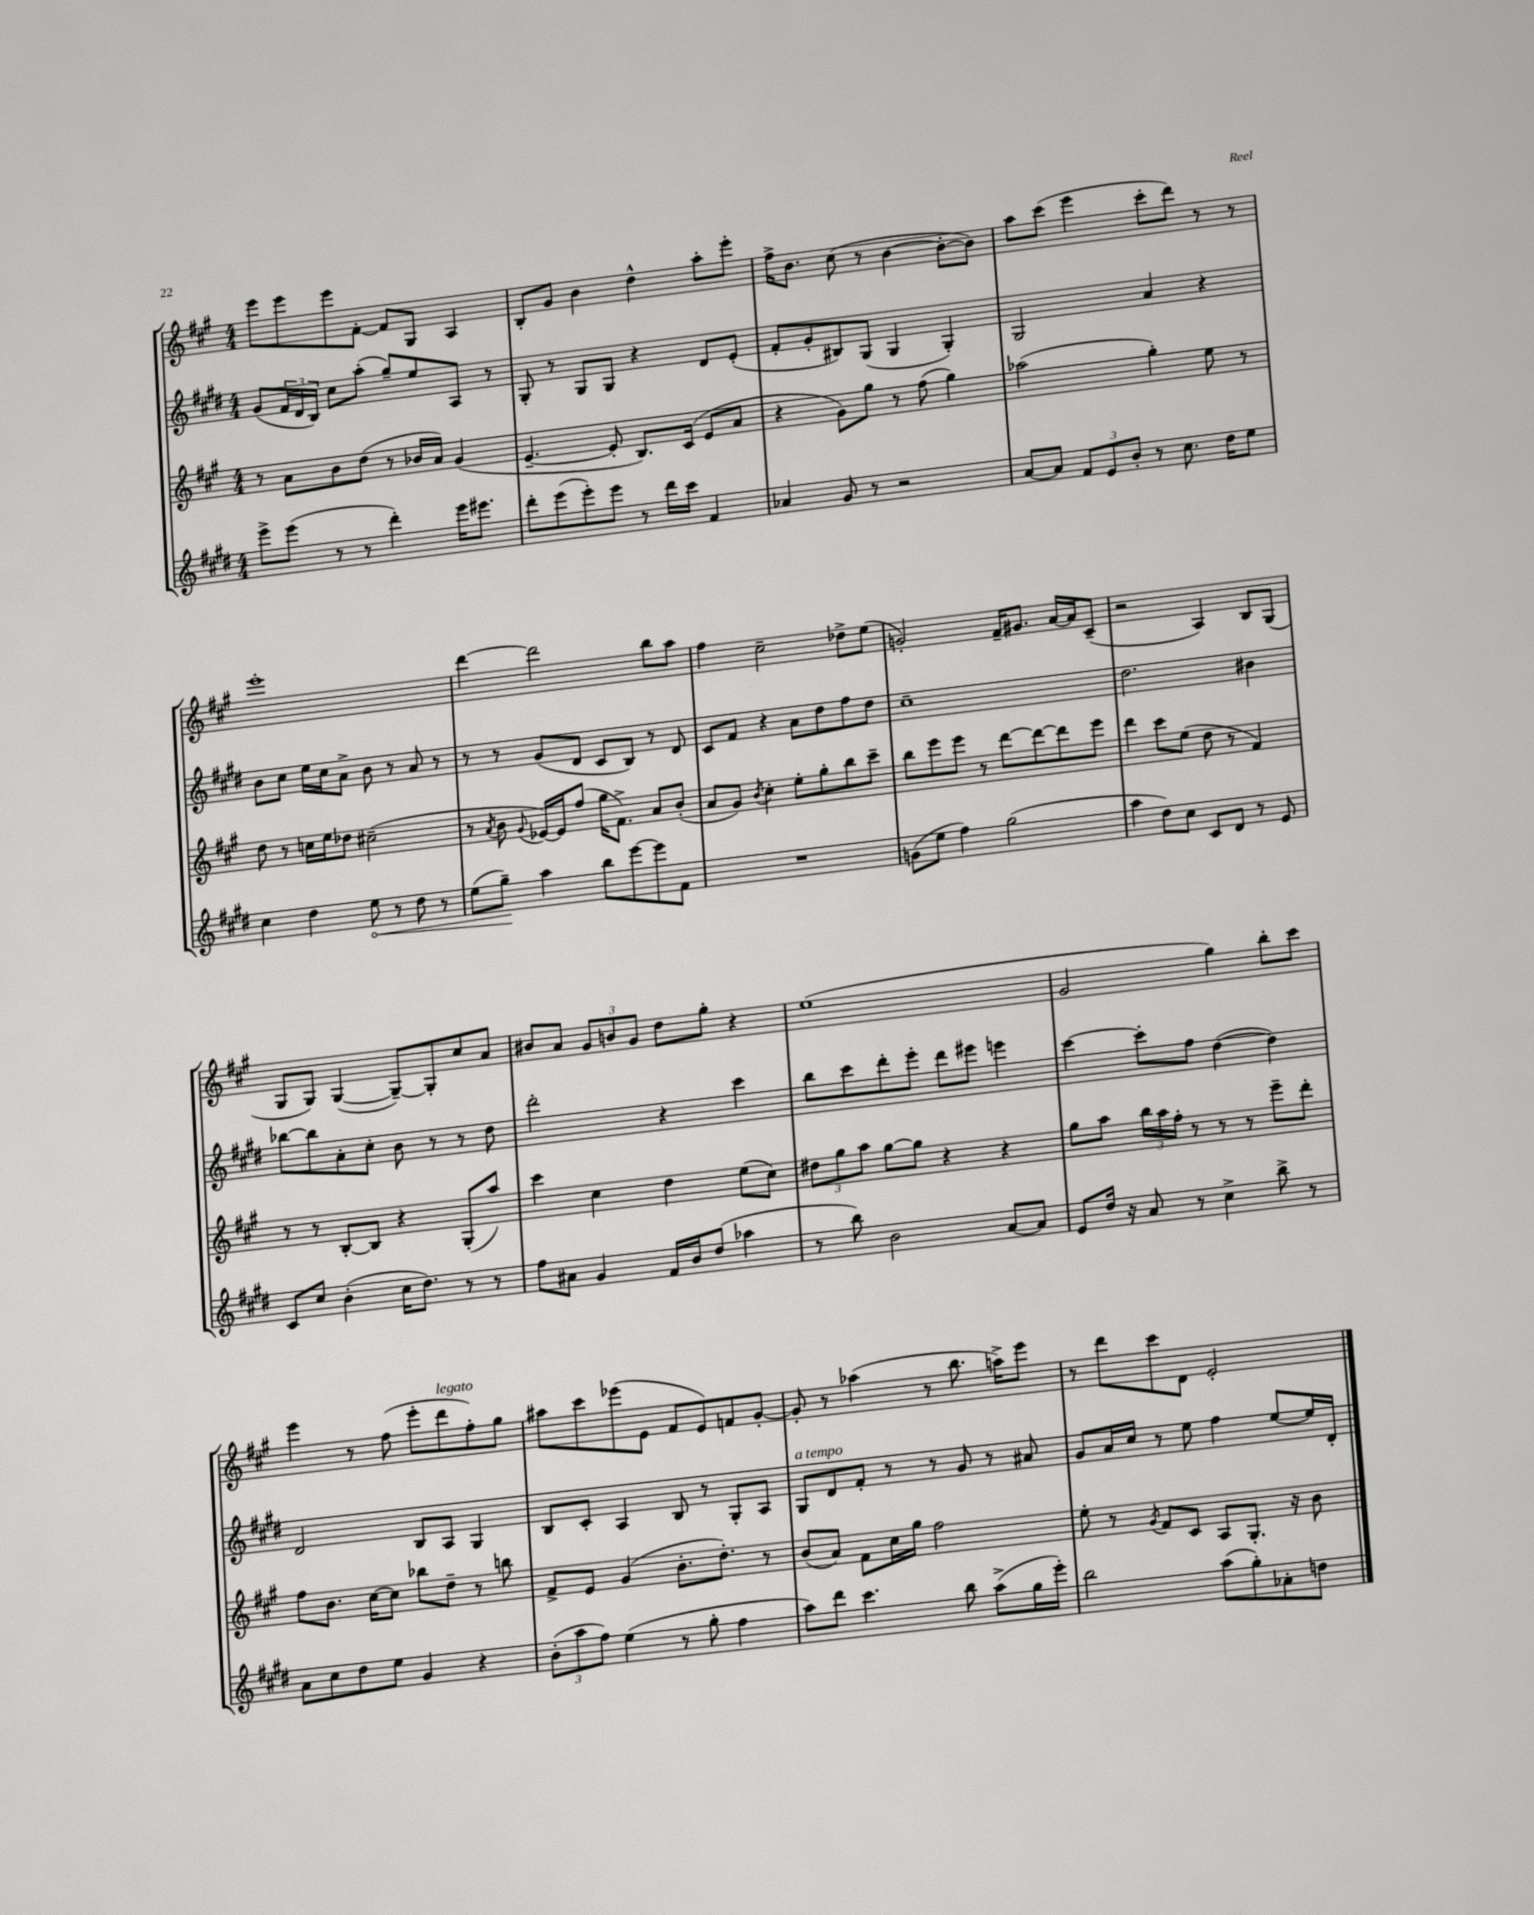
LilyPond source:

<<
\new StaffGroup <<
\new Staff = "s0" {
    \clef treble \key a \major \numericTimeSignature \time 4/4
    e'''8 e'''8 e'''8 fis'8~-. fis'8 gis8 a4 |
    b8-. gis'8 b'4 d''4-^ a''8-. e'''8-. |
    fis''16-> b'8. cis''8( r8 b'4~ b'8~-. b'8) |
    a''8 cis'''8( e'''4 cis'''8-. d'''8) r8 r8 |
    e'''1-. |
    d'''4~ d'''2 b''8 a''8 |
    fis''4 cis''2-- des''8-> e''8( |
    g'2-.) fis'16-- gis'8. a'16~ a'16 cis'8--( |
    r2 a4) b8 gis8( |
    gis8 gis8) gis4~( gis8~--) gis8-. cis''8 a'8 |
    bis'8 a'8 \tuplet 3/2 { gis'8 b'8 gis'8 } d''8 gis''8-. r4 |
    e''1( |
    gis'2 gis''4) b''8-. cis'''8 |
    e'''4 r8 fis''8( e'''8-. d'''8^\markup { \italic "legato" } fis''8-.) gis''8 |
    ais''8 cis'''8 ees'''8( e'8 fis'8 e'8) f'8 gis'8~-. |
    gis'8-. r8 aes''4( r8 b''8. a''16->) e'''8 |
    r8 d'''8 cis'''8 d'8 e'2-. \bar "|." |
}
\new Staff = "s1" {
    \clef treble \key e \major \numericTimeSignature \time 4/4
    gis'8( \tuplet 3/2 { fis'16 dis'16 b16) } cis''8 a''8-.( gis''8--) e''8 a8 r8 |
    gis8-. r8 gis8 gis8 r4 dis'8 e'8-.( |
    fis'8-. gis'8-. bis8) gis8( gis4 gis4-.) |
    gis2 a'4 r4 |
    b'8 cis''8 e''16 cis''16 a'8-> b'8 r8 a'8 r8 |
    r8 r8 gis'8( dis'8 cis'8 b8) r8 dis'8 |
    cis'8 fis'8 r4 a'8 dis''8 fis''8 dis''8 |
    cis''1-- |
    dis''2. bis'4 |
    bes''8~ bes''8 a'8-. cis''8-. b'8 r8 r8 dis''8 |
    dis'''2-. r4 cis'''4 |
    b''8 cis'''8 dis'''8-. e'''8-. dis'''8 eis'''8 e'''4 |
    cis'''4~ cis'''8-. fis''8 dis''4~( dis''4) |
    dis'2 b8 a8 gis4 |
    b8 cis'8-. a4 b8 r8 gis8-. a8 |
    gis8^\markup { \italic "a tempo" } dis'8 fis'8-. r8 r8 gis'8 r8 ais'8 |
    gis'8 a'16 cis''16 r8 e''8 fis''4 e''8~ e''16 dis'16-. \bar "|." |
}
\new Staff = "s2" {
    \clef treble \key a \major \numericTimeSignature \time 4/4
    r8 a'8 b'8 d''8( r8 bes'16 a'16) gis'4( |
    e'4.~-- e'8-. b8.) cis'16( e'8 a'8 |
    r4 gis'8) gis''8 r8 fis''8( gis''4) |
    aes''2( gis''4-.) e''8 r8 |
    d''8 r8 c''16 e''16 des''8 cis''2--( |
    r8 \acciaccatura { a'8 } b'8 \appoggiatura { gis'8 } ees'16~) ees'16 fis''8( gis''16 fis'8.->) a'8 b'8-.( |
    a'8 gis'8) \acciaccatura { b'8 } cis''4-. e''8-. gis''8-. b''8 cis'''8-- |
    b''8 e'''8 e'''8 r8 d'''8~ d'''8~ d'''8 e'''8 |
    d'''4 cis'''8 e''8( d''8 r8 fis'4) |
    r8 r8 b8~-. b8 r4 gis8-.( a''8) |
    cis'''4 cis''4 d''4 e''8( cis''8) |
    \tuplet 3/2 { dis''8 gis''8 a''8 } gis''8~ gis''8 r4 r4 |
    gis''8 a''8 \tuplet 3/2 { b''16 a''16 fis''16-. } r8 r8 r8 e'''8-- d'''8-. |
    fis''8 b'8. cis''16~ cis''8 bes''8 d''8-- r8 b''8 |
    fis'8-> e'8 gis'4( b'8.-. d''8.-.) r8 |
    b'8( a'8) fis'8 cis''16 gis''16 fis''2 |
    e''8-. r8 \acciaccatura { gis'8 } fis'8 cis'8 a8 gis8.-. r16 b'8 \bar "|." |
}
\new Staff = "s3" {
    \clef treble \key e \major \numericTimeSignature \time 4/4
    e'''8-> e'''8( r8 r8 dis'''4-.) e'''16 eis'''8. |
    dis'''8-. e'''8( e'''8-.) e'''8 r8 dis'''16 cis'''16 fis'4 |
    aes'4 gis'8 r8 r2 |
    a'8~ a'8 \tuplet 3/2 { fis'8 e'8 b'8-. } r8 cis''8. dis''16 e''8 |
    cis''4 dis''4 \once \override Hairpin.circled-tip = ##t e''8\< r8 dis''8 r8 |
    e''8( gis''8--\!) a''4 b''8 e'''8~ e'''8 fis'8 |
    R1 |
    g'8( e''8 fis''4) gis''2( |
    a''4 dis''8) cis''8 cis'8 dis'8 r8 e'8 |
    cis'8 cis''8 b'4-.( cis''16 dis''8.) r8 r8 |
    fis''8 ais'8 gis'4 fis'16 b'16 dis''8( aes''4 |
    r8 b''8) b'2 a'8~ a'8 |
    e'8 dis''16 r16 a'8 r8 cis''4-> b''8-> r8 |
    a'8 cis''8 dis''8 e''8 gis'4 r4 |
    \tuplet 3/2 { b'8-.( a''8 fis''8) } e''4( r8 gis''8-. fis''4 |
    a''8) dis'''8 cis'''4. b''8 a''8->( gis''16 e'''16-.) |
    b''2 a''8( gis''8-.) aes'8-. d''8 \bar "|." |
}
>>
>>
\layout { \context { \Score \remove "Bar_number_engraver" } }
